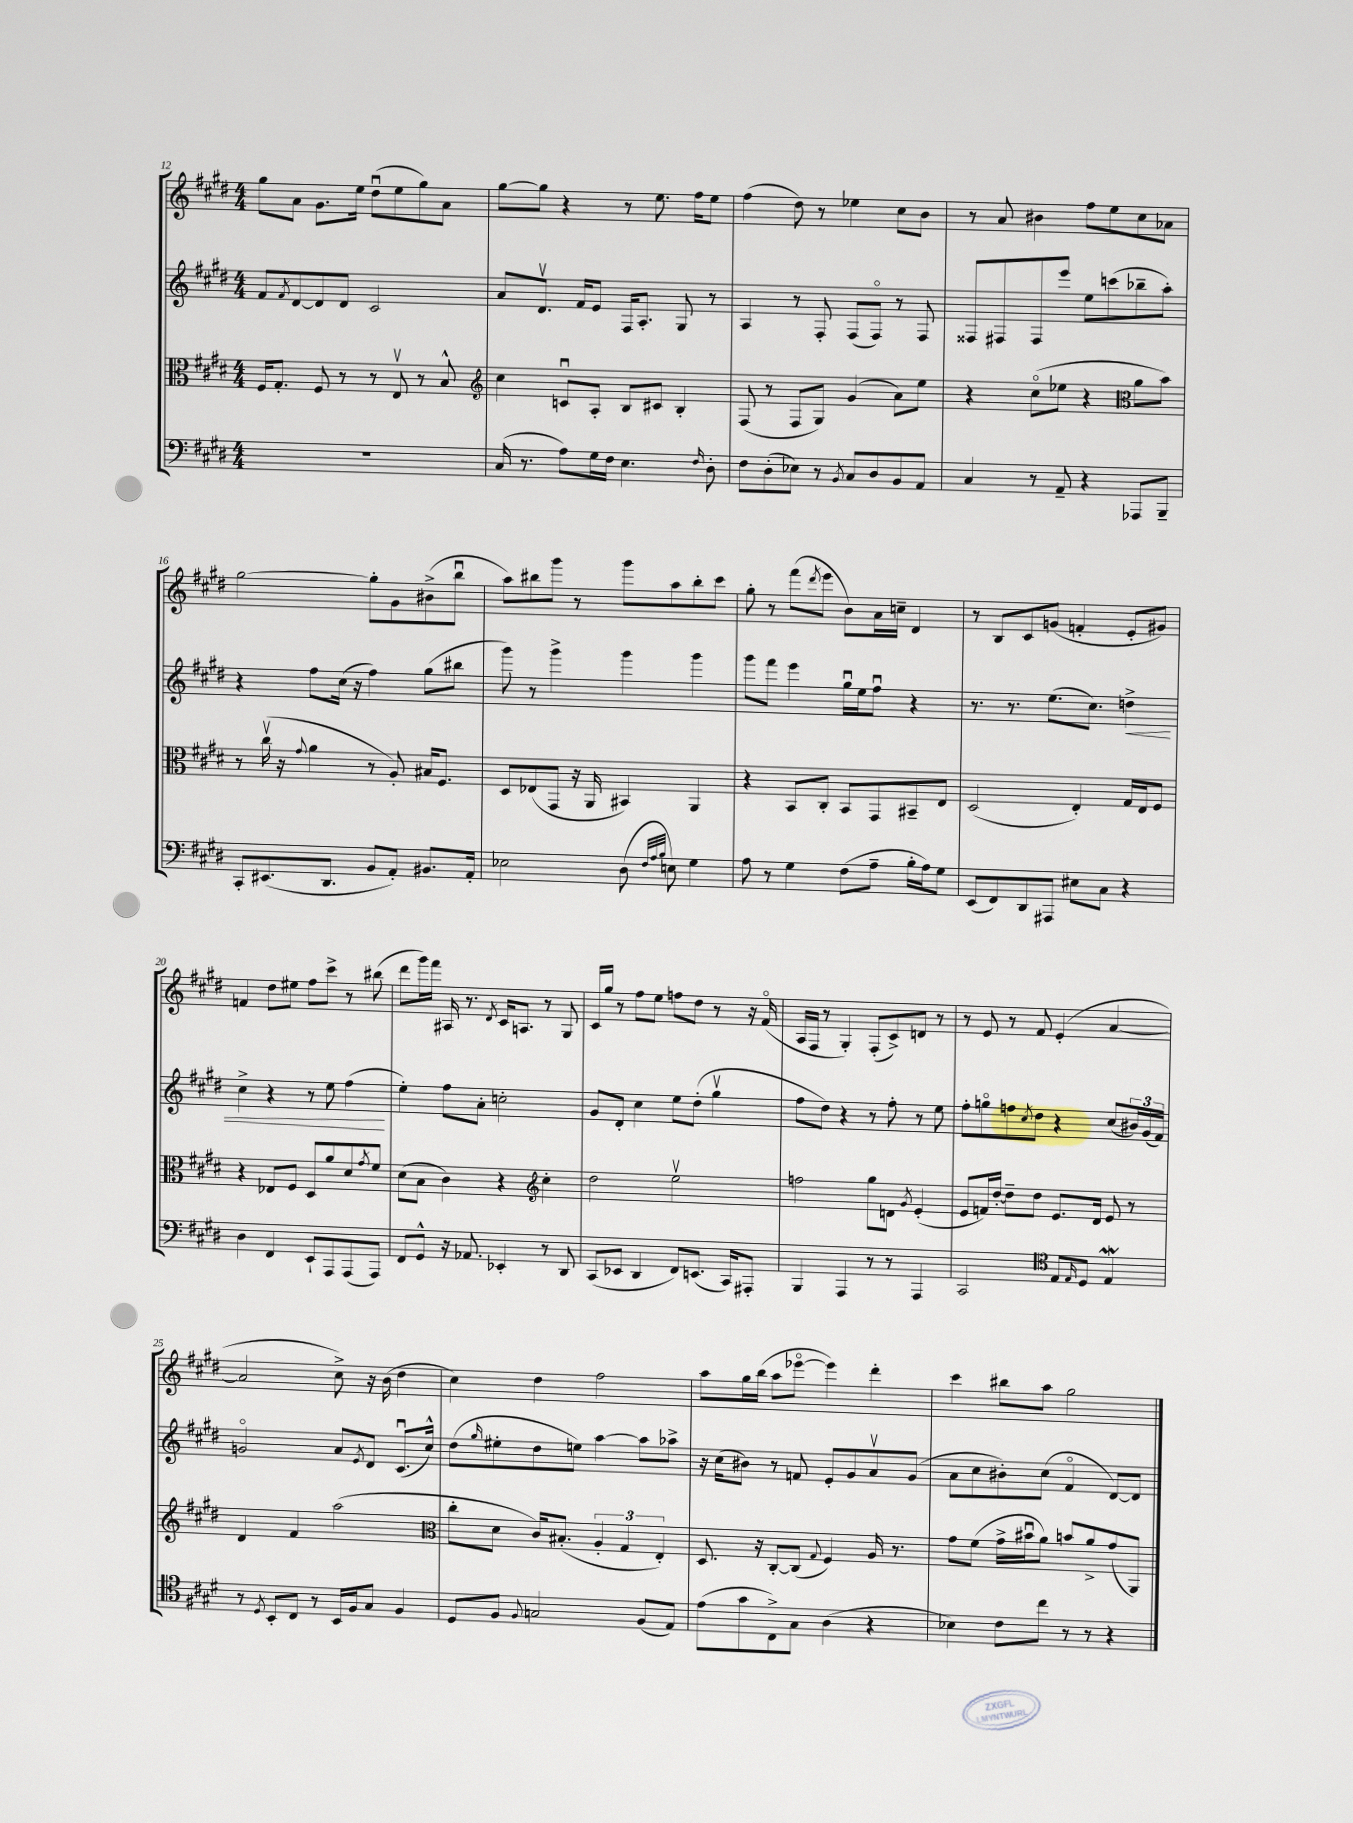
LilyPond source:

<<
\new StaffGroup <<
\new Staff = "s0" {
    \clef treble \key e \major \numericTimeSignature \time 4/4
    gis''8 a'8 gis'8. e''16 dis''8\downbow( e''8 gis''8) a'8 |
    gis''8~ gis''8 r4 r8 e''8. fis''16 e''8 |
    fis''4( dis''8) r8 ees''4 cis''8 b'8 |
    r8 a'8 bis'4 fis''8 e''8 cis''8 aes'8 |
    gis''2~ gis''8-. gis'8 bis'8->( b''8\downbow |
    a''8) bis''8 gis'''8 r8 gis'''8 a''8 bis''8-. cis'''8 |
    gis''8-. r8 fis'''8( \acciaccatura { dis'''8 } e'''8 b'8) a'16 c''16-- dis'4 |
    r8 b8 cis'8 g'8( f'4-. e'8-. gis'8) |
    f'4 dis''8 eis''8 fis''8 cis'''8-> r8 bis''8( |
    dis'''8 gis'''16) fis'''16 ais16 r8. \acciaccatura { dis'8 } cis'16 a8. r8 gis8 |
    cis'16 gis''16 r8 fis''8 e''8 f''8 dis''8 r8 r16 fis'16\flageolet( |
    a16 fis16 r8 gis4-.) fis8-.( cis'8->) d'8 r8 |
    r8 e'8 r8 fis'8 e'4-.( a'4~ |
    a'2 cis''8->) r16 b'16( dis''4 |
    cis''4) dis''4 fis''2 |
    a''8 gis''16 b''16( a''8 ees'''8~\flageolet ees'''4) dis'''4-. |
    cis'''4 bis''8 a''8 gis''2 \bar "|." |
}
\new Staff = "s1" {
    \clef treble \key e \major \numericTimeSignature \time 4/4
    fis'8 \acciaccatura { fis'8 } dis'8~ dis'8 dis'8 cis'2 |
    a'8 dis'8.\upbow fis'16 e'8 fis16 a8.-. gis8 r8 |
    a4 r8 fis8-. fis8( fis8\flageolet) r8 fis8 |
    fisis8 fis8 fis8 e'''8 e''8 c'''8( bes''8-- a''8-.) |
    r4 fis''8 cis''16( r16 fis''4) gis''8( bis''8 |
    gis'''8) r8 gis'''4-> gis'''4 gis'''4 |
    gis'''8 fis'''8 e'''4 gis''16\downbow e''16 fis''8\downbow r4 |
    r8. r8. e''8.( cis''8.) d''4->\< |
    cis''4-> r4 r8 e''8 fis''4\!( |
    e''4-.) fis''8 a'8-. c''2-. |
    gis'8 dis'8-. cis''4 e''8 dis''8-.( gis''4\upbow |
    fis''8 dis''8) r4 r8 fis''8-. r8 e''8 |
    fis''8-. g''8\flageolet f''8 \acciaccatura { cis''8 } dis''8 r4 cis''8( \tuplet 3/2 { bis'16) gis'16( fis'16) } |
    g'2\flageolet a'8 \acciaccatura { e'8 } dis'8 cis'8.\downbow( cis''16-^) |
    dis''8( \grace { gis''16 } eis''8-. dis''8 e''8) a''4~ a''8 aes''8-> |
    r16 cis''16( bis'8) r8 f'8 e'8-. gis'8 a'8\upbow gis'8( |
    a'8 cis''8 bis'8-.) cis''8( fis'4\flageolet dis'8~) dis'8 \bar "|." |
}
\new Staff = "s2" {
    \clef alto \key e \major \numericTimeSignature \time 4/4
    fis16 gis8.-. fis8 r8 r8 e8\upbow r8 b8-^ |
    \clef treble cis''4 c'8\downbow a8-. b8 cis'8 b4-. |
    fis8( r8 fis8 gis8) gis'4( a'8) e''8 |
    r4 cis''8\flageolet( ees''8 r4 \clef alto a'8 b'8) |
    r8 cis''16\upbow( r16 \appoggiatura { gis'8 } a'4 r8 a8-.) bis16 fis8. |
    dis8 ees8( gis,8 r16 a,16 bis,4) a,4 |
    r4 b,8 cis8-. b,8 gis,8 bis,8-- e8 |
    dis2( e4-.) gis16 e16 fis8 |
    r4 ees8 fis8 dis8 a'8 dis'8 \acciaccatura { gis'8 } fis'8 |
    dis'8( b8 cis'4) r4 \clef treble cis''4-. |
    dis''2 e''2\upbow |
    f''2 gis''8 d'8 \acciaccatura { gis'8 } e'4-.( |
    e'8 f'16) dis''16~-. dis''8-- dis''8 e'8. dis'16 e'8 r8 |
    dis'4 fis'4 a''2( |
    \clef alto cis''8-. dis'8 cis'16) bis8.-.( \tuplet 3/2 { a4-. gis4 e4-.) } |
    dis8. r16 cis8~-. cis8( \appoggiatura { gis8 } fis4) a16 r8. |
    gis'8 fis'8( gis'16-> bis'16\downbow a'8) b'8 a'8-> gis'8( a,8) \bar "|." |
}
\new Staff = "s3" {
    \clef bass \key e \major \numericTimeSignature \time 4/4
    R1 |
    cis16( r8. a8) gis16 fis16 e4. \grace { fis16 } dis8-. |
    fis8 dis8-.( ees8) r8 \acciaccatura { b,8 } cis8 dis8 b,8 a,8 |
    cis4 r8 a,8-- r4 aes,,8 b,,8-- |
    cis,8-. eis,8.( dis,8. b,8 a,8-.) bis,8. a,16-. |
    ees2 dis8( \grace { fis32 a32 b32 } e8) gis4 |
    a8 r8 gis4 fis8( a8-- b16-. a16) gis8 |
    e,8( fis,8) dis,8 ais,,8 eis8 cis8 r4 |
    dis4 fis,4 e,8-! a,,8 a,,8( a,,8) |
    fis,8 gis,8-^ r16 aes,8. ees,4-. r8 dis,8 |
    cis,8( ees,8 dis,4 fis,8) e,8.( cis,16) ais,,8-. |
    b,,4 a,,4 r8 r8 a,,4 |
    cis,2 \clef tenor e8 \grace { e16 } dis8 e4\mordent |
    r8 \acciaccatura { dis8 } b,8-. cis8 r8 b,16 fis16 gis8 fis4 |
    dis8 fis8 \appoggiatura { fis8 } g2 fis8( e8) |
    e'8( gis'8 cis8->) gis8 a4( r4 |
    bes4) cis'8 cis''8 r8 r8 r4 \bar "|." |
}
>>
>>
\layout { \context { \Score currentBarNumber = #12 } }
